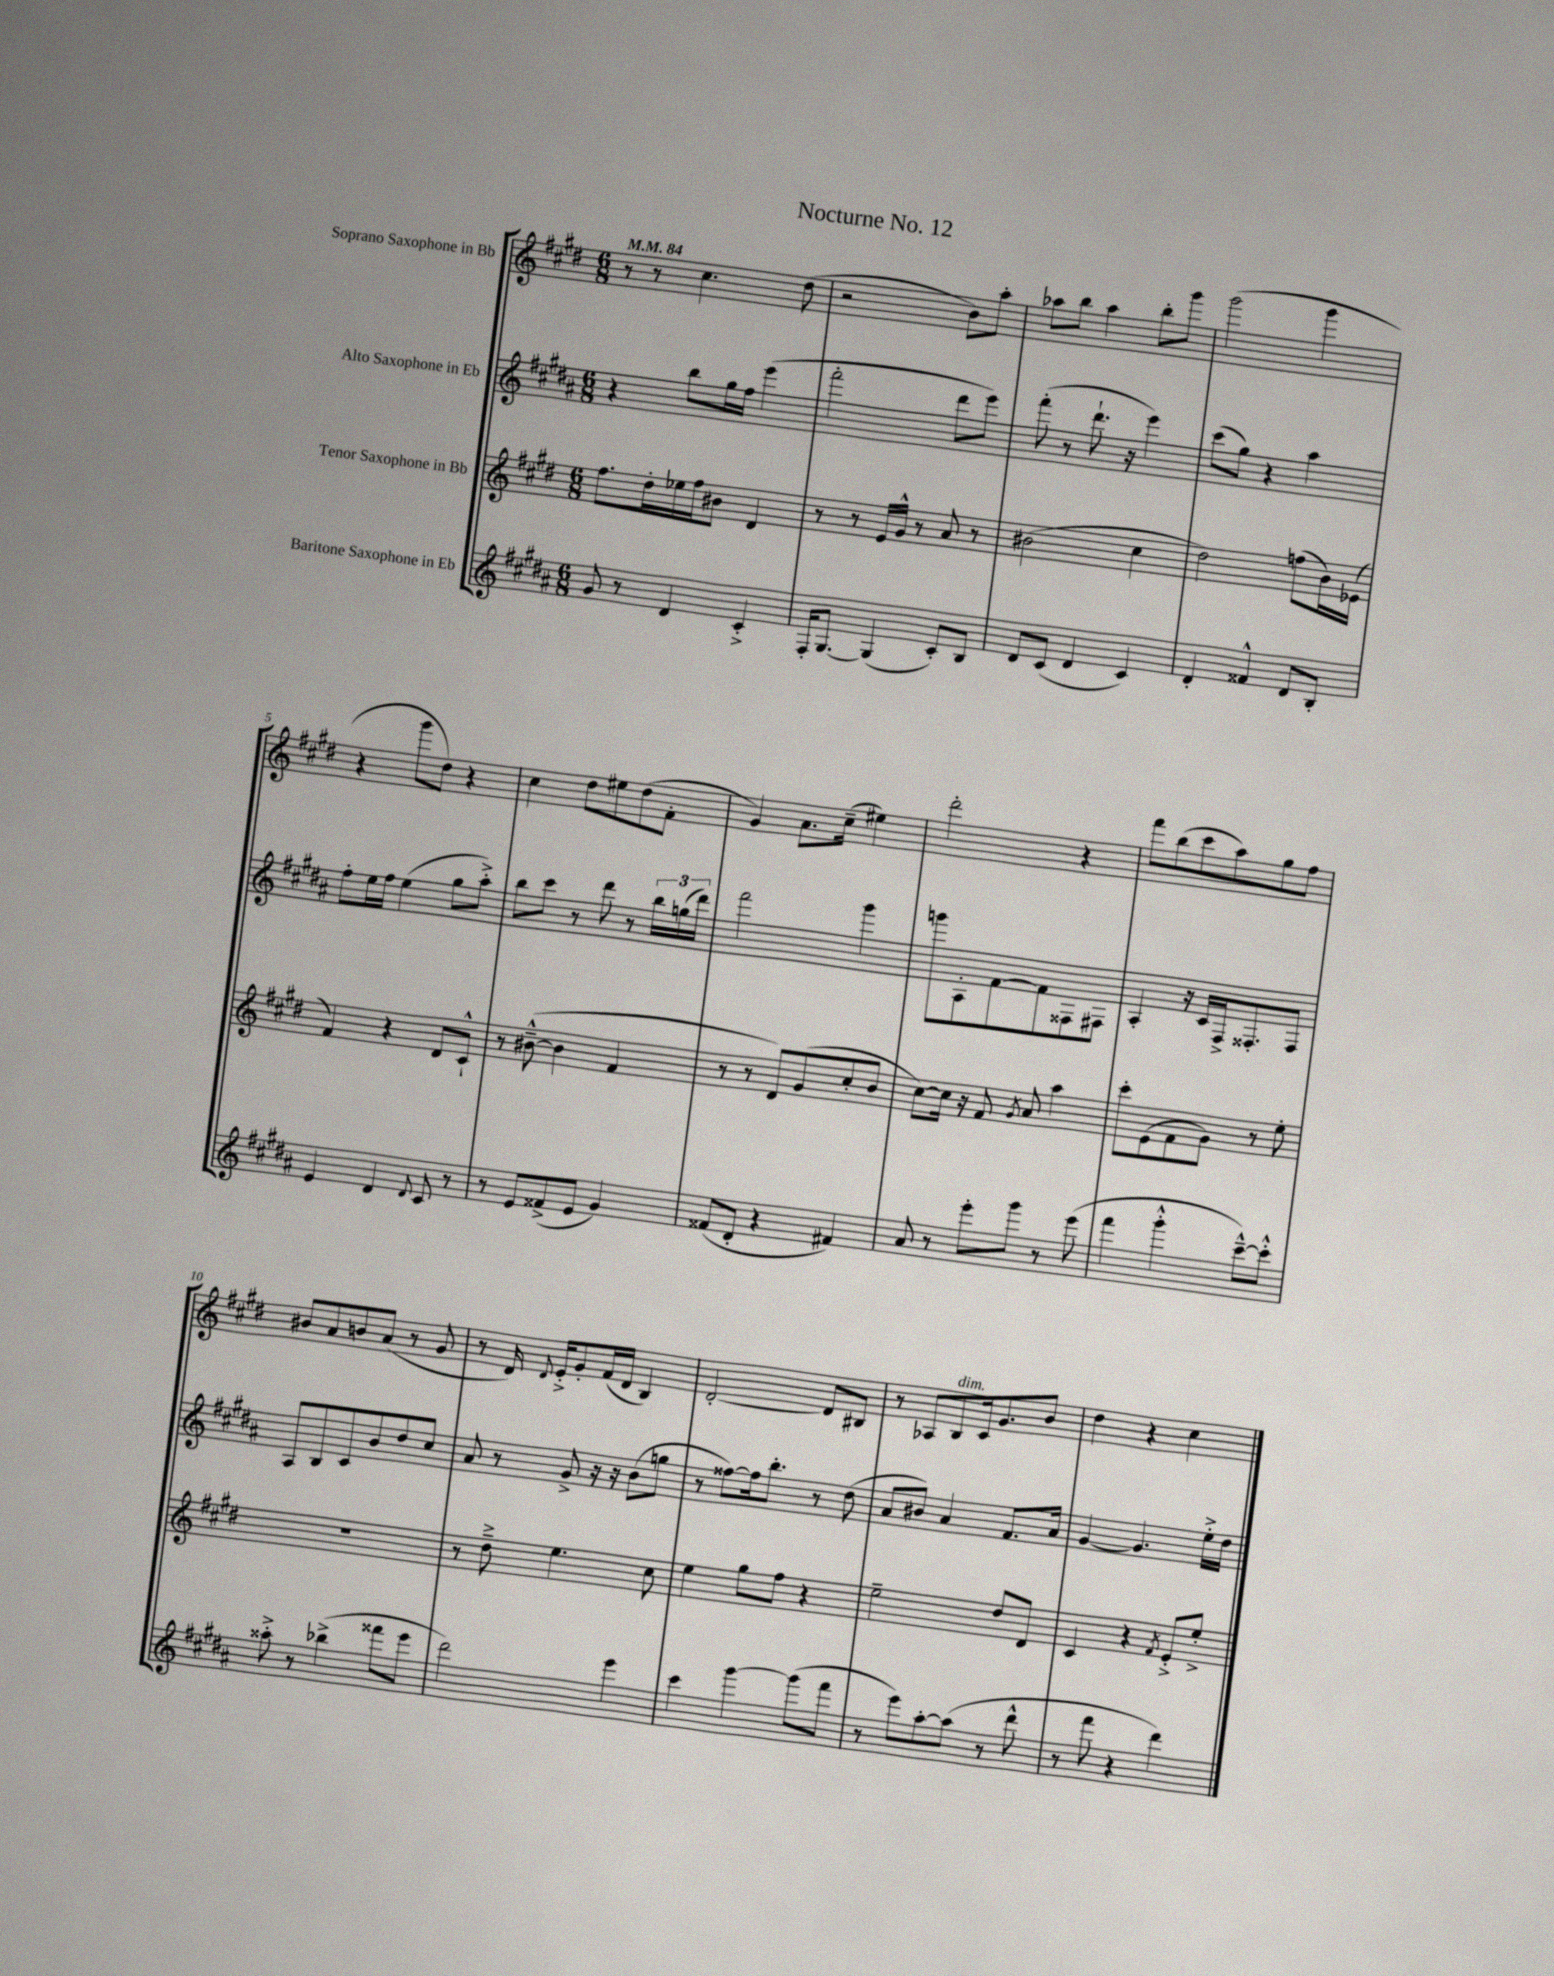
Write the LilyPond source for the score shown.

\header { title = "Nocturne No. 12" }
<<
\new StaffGroup <<
\new Staff = "s0" \with { instrumentName = "Soprano Saxophone in Bb" } {
    \clef treble \key e \major \numericTimeSignature \time 6/8 \tempo 4 = 84
    \autoBeamOff r8 r8 cis''4. dis''8( |
    r2 b'8[) a''8]-. |
    aes''8[ b''8] aes''4 b''8[-. gis'''8] |
    gis'''2( gis'''4 |
    r4 gis'''8[ dis''8]) r4 |
    cis''4 dis''8[ eis''8 dis''8( fis'8]-. |
    gis'4) a'8.[ cis''16]--( eis''4) |
    dis'''2-. r4 |
    fis'''8[ b''8( cis'''8 a''8) gis''8 fis''8] |
    bis'8[ a'8 b'8 a'8]( r8 gis'8 |
    r8 dis'16) \appoggiatura { dis'8 } e'16[-.-> gis'8-. fis'16( dis'16] b4) |
    dis'2~-. dis'8[ bis8] |
    r8 aes8[ b8^\markup { \italic "dim." } cis'16 gis'8. b'8] |
    dis''4 r4 cis''4 \bar "|." |
}
\new Staff = "s1" \with { instrumentName = "Alto Saxophone in Eb" } {
    \clef treble \key b \major \numericTimeSignature \time 6/8
    \autoBeamOff r4 b''8[ gis''16 fis''16] e'''4( |
    fis'''2-. dis'''8[ e'''8]) |
    fis'''8-.( r8 dis'''8.-! r16 e'''4) |
    cis'''8[( gis''8]) r4 ais''4 |
    fis''8[-. e''16 fis''16] e''4( gis''8[ ais''8]-.->) |
    b''8[ cis'''8] r8 dis'''8 r8 \tuplet 3/2 { b''16[ g''16( dis'''16]) } |
    fis'''2 gis'''4 |
    g'''8[ ais8-. fis'8~ fis'8 fisis8 fis8] |
    ais4-. r16 cis'16[ fis16-> fisis8.-. fisis8] |
    ais8[ b8 cis'8 b'8 dis''8 cis''8] |
    ais'8 r8 gis'8-> r16 r16 b'8[( g''8] |
    r8 fisis''8[~) fisis''16 b''8.]-. r8 dis''8( |
    ais'8[ bis'8]) ais'4 fis'8.[ ais'16] |
    gis'4~ gis'4. e''16[-.-> dis''16] \bar "|." |
}
\new Staff = "s2" \with { instrumentName = "Tenor Saxophone in Bb" } {
    \clef treble \key e \major \numericTimeSignature \time 6/8
    \autoBeamOff fis''8.[ dis''16-. ees''16 fis''16 bis'8] dis'4 |
    r8 r8 e'16[ gis'16]-^ r8 a'8 r8 |
    bis'2( cis''4 |
    dis''2) f''8[( b'16) ees'16]( |
    fis'4) r4 dis'8[ cis'8]-!-^ |
    r8 bis'8~---^( bis'4 fis'4 |
    r8 r8 dis'8[) gis'8( cis''8-. b'8] |
    cis''8[~) cis''16] r16 fis'8 \acciaccatura { gis'8 } a'8 a''4 |
    cis'''8[-. e'8( fis'8 gis'8]) r8 e''8-. |
    R2. |
    r8 dis''8---> e''4. cis''8 |
    e''4 gis''8[ fis''8] r4 |
    e''2-- dis''8[ dis'8] |
    cis'4 r4 \acciaccatura { fis'8 } e'8[-.-> e''8]-.-> \bar "|." |
}
\new Staff = "s3" \with { instrumentName = "Baritone Saxophone in Eb" } {
    \clef treble \key b \major \numericTimeSignature \time 6/8
    \autoBeamOff gis'8 r8 dis'4 cis'4-.-> |
    fis16[-. gis8.]~ gis4( cis'8[-.) b8] |
    dis'8[ cis'8]( dis'4 cis'4) |
    dis'4-. fisis'4-^ dis'8[ b8]-. |
    e'4 dis'4 \appoggiatura { dis'8 } cis'8 r8 |
    r8 e'8[ fisis'8->( e'8] gis'4) |
    fisis'8[( dis'8]-. r4 fis'4) |
    ais'8 r8 e'''8[-. gis'''8] r8 e'''8( |
    fis'''4 gis'''4-.-^ cis'''8[~---^) cis'''8]-.-^ |
    aisis''8-.-> r8 bes''4->( fisis'''8[ e'''8] |
    dis'''2) e'''4 |
    cis'''4 gis'''4~ gis'''8[( fis'''8] |
    r8 e'''8[) ais''8~-. ais''8]( r8 dis'''8-^ |
    r8 fis'''8 r4 dis'''4) \bar "|." |
}
>>
>>
